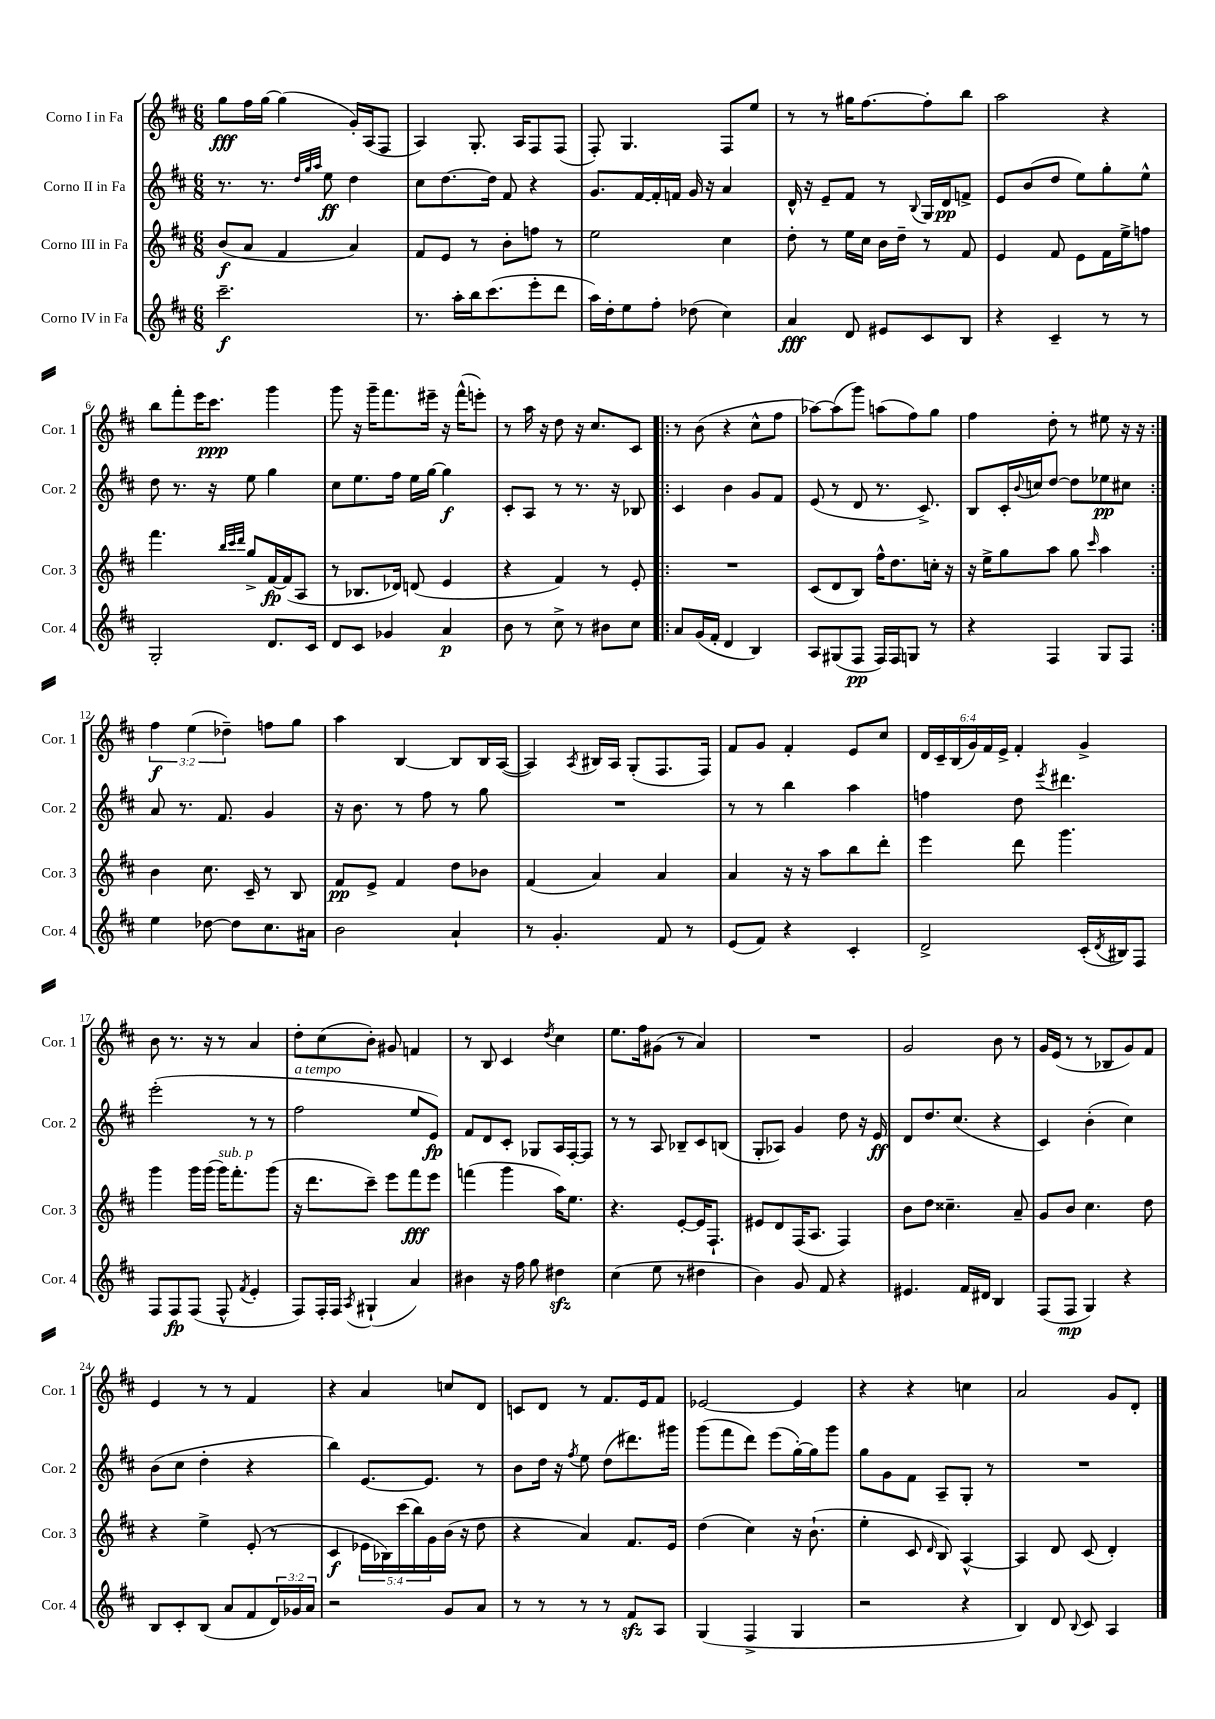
<<
\new StaffGroup <<
\new Staff = "s0" \with { instrumentName = "Corno I in Fa" shortInstrumentName = "Cor. 1" } {
    \clef treble \key d \major \numericTimeSignature \time 6/8 \override Staff.TupletNumber.text = #tuplet-number::calc-fraction-text
    g''8\fff fis''16 g''16~ g''4( g'16-.) a16( fis8 |
    a4) g8.-. a16 fis8 fis8( |
    fis8-.) g4. fis8 e''8 |
    r8 r8 gis''16 fis''8.~ fis''8-. b''8 |
    a''2 r4 |
    b''8 fis'''8-. e'''16 cis'''8.\ppp g'''4 |
    g'''8 r16 g'''16-- fis'''8. eis'''16-- r16 fis'''16-^( e'''8-.) |
    r8 a''16 r16 d''8 r16 cis''8. cis'8 |
    \repeat volta 2 { r8 b'8( r4 cis''8-^ fis''8 |
    aes''8~) aes''8( g'''8) a''8( fis''8) g''8 |
    fis''4 d''8-. r8 eis''8 r16 r16 | }
    \tuplet 3/2 { fis''4\f e''4( des''4--) } f''8 g''8 |
    a''4 b4~ b8 b16 a16~( |
    a4) \acciaccatura { a8 } bis16 a16 g8-.( fis8. fis16) |
    fis'8 g'8 fis'4-. e'8 cis''8 |
    \tuplet 6/4 { d'16 cis'16-- b16( g'16) fis'16 e'16-> } fis'4-. g'4-> |
    b'8 r8. r16 r8 a'4 |
    d''8-. cis''8( b'8-.) gis'8 f'4 |
    r8 b8 cis'4 \acciaccatura { d''8 } cis''4 |
    e''8. fis''16 gis'8( r8 a'4) |
    R2. |
    g'2 b'8 r8 |
    g'16 e'16( r8 r8 bes8 g'8) fis'8 |
    e'4 r8 r8 fis'4 |
    r4 a'4 c''8 d'8 |
    c'8 d'8 r8 fis'8. e'16 fis'8 |
    ees'2~ ees'4 |
    r4 r4 c''4 |
    a'2 g'8 d'8-. \bar "|." |
}
\new Staff = "s1" \with { instrumentName = "Corno II in Fa" shortInstrumentName = "Cor. 2" } {
    \clef treble \key d \major \numericTimeSignature \time 6/8
    r8. r8. \grace { d''32 g''32 a''32 } e''8\ff d''4 |
    cis''8 d''8.~ d''16 fis'8 r4 |
    g'8. fis'16~ fis'16-. f'16 g'16 r16 a'4 |
    d'16-^ r16 e'8-- fis'8 r8 \appoggiatura { b8 } g16 d'16\pp f'8-> |
    e'8 b'8( d''8 e''8) g''8-. e''8-^ |
    d''8 r8. r16 e''8 g''4 |
    cis''8 e''8. fis''16 e''16 g''16~ g''4\f |
    cis'8-. a8 r8 r8. r16 bes8 |
    \repeat volta 2 { cis'4 b'4 g'8 fis'8 |
    e'8( r8 d'8 r8. cis'8.->) |
    b8 cis'16-. \appoggiatura { b'8 } c''16 d''8~ d''8 ees''8\pp cis''8 | }
    a'8 r8. fis'8. g'4 |
    r16 b'8. r8 fis''8 r8 g''8 |
    R2. |
    r8 r8 b''4 a''4 |
    f''4 d''8 \acciaccatura { e'''8 } dis'''4. |
    e'''2-.( r8 r8 |
    fis''2^\markup { \italic "a tempo" } e''8 e'8\fp) |
    fis'8 d'8 cis'8-. ges8 a16 fis16~-. fis8 |
    r8 r8 a8 bes8-- cis'8 b8( |
    g8-. aes8) g'4 d''8 r16 e'16\ff |
    d'8 d''8. cis''8.( r4 |
    cis'4) b'4-.( cis''4) |
    b'8( cis''8 d''4-. r4 |
    b''4) e'8.~ e'8. r8 |
    b'8 d''16 r16 \acciaccatura { fis''8 } e''8 d''8( dis'''8.) gis'''16 |
    g'''8( fis'''8 d'''8) e'''8( g''16~-.) g''16 g'''8 |
    g''8 g'8 fis'8 a8-- g8-. r8 |
    R2. \bar "|." |
}
\new Staff = "s2" \with { instrumentName = "Corno III in Fa" shortInstrumentName = "Cor. 3" } {
    \clef treble \key d \major \numericTimeSignature \time 6/8 \override Staff.TupletNumber.text = #tuplet-number::calc-fraction-text
    b'8\f( a'8 fis'4 a'4) |
    fis'8 e'8 r8 b'8-. f''8 r8 |
    e''2 cis''4 |
    d''8-. r8 e''16 cis''16 b'16 d''16-- r8 fis'8 |
    e'4 fis'8 e'8 fis'16 e''16-> f''8 |
    fis'''4. \grace { b''32 cis'''32 d'''32 } g''8-> fis'16~\fp fis'16( a8 |
    r8 bes8. des'16) d'8( e'4 |
    r4 fis'4) r8 e'8-. |
    \repeat volta 2 { R2. |
    cis'8( d'8 b8) fis''16-^ d''8. c''16-. r16 |
    r16 e''16-> g''8 a''8 g''8 \grace { cis'''16 } a''4 | }
    b'4 cis''8. cis'16-- r8 b8 |
    fis'8\pp e'8-> fis'4 d''8 bes'8 |
    fis'4( a'4) a'4 |
    a'4 r16 r16 a''8 b''8 d'''8-. |
    e'''4 d'''8 g'''4. |
    g'''4 g'''16 g'''16( g'''16^\markup { \italic "sub. p" }) fis'''8.-. g'''8( |
    r16 d'''8. cis'''8--) e'''8 fis'''8\fff e'''8 |
    f'''4( g'''4 a''16) e''8. |
    r4. e'8~-. e'16 fis8.-! |
    eis'8 d'8 fis16( a8. fis4) |
    b'8 d''8 cisis''4.-- a'8-- |
    g'8 b'8 cis''4. d''8 |
    r4 e''4-> e'8-.( r8 |
    cis'4\f \tuplet 5/4 { ees'16 bes16) cis'''16( b''16) g'16 } b'16( r16 d''8 |
    r4 a'4) fis'8. e'16 |
    d''4( cis''4) r16 b'8.-!( |
    e''4-. cis'8 \grace { d'16 } b8) a4~-^ |
    a4 d'8 cis'8( d'4-.) \bar "|." |
}
\new Staff = "s3" \with { instrumentName = "Corno IV in Fa" shortInstrumentName = "Cor. 4" } {
    \clef treble \key d \major \numericTimeSignature \time 6/8 \override Staff.TupletNumber.text = #tuplet-number::calc-fraction-text
    cis'''2.--\f |
    r8. a''16-. b''16 cis'''8.( e'''8-. d'''8 |
    a''16) d''16-. e''8 fis''8-. des''8( cis''4) |
    a'4\fff d'8 eis'8 cis'8 b8 |
    r4 cis'4-- r8 r8 |
    g2-. d'8. cis'16 |
    d'8 cis'8 ges'4 a'4\p |
    b'8 r8 cis''8-> r8 bis'8 cis''8 |
    \repeat volta 2 { a'8 g'16( fis'16-. d'4 b4) |
    a8 gis8( fis8\pp fis16) fis16 g8 r8 |
    r4 fis4 g8 fis8 | }
    e''4 des''8~ des''8 cis''8. ais'16 |
    b'2 a'4-! |
    r8 g'4.-. fis'8 r8 |
    e'8( fis'8) r4 cis'4-. |
    d'2-> cis'16-.( \acciaccatura { d'8 } bis16) fis8 |
    fis8 fis8\fp fis8( fis8-^ \acciaccatura { fis'8 } e'4-. |
    fis8) fis16-. fis16 \acciaccatura { a8 } gis4-!( a'4) |
    bis'4 r16 fis''16 g''8 dis''4\sfz |
    cis''4( e''8 r8 dis''4 |
    b'4) g'8 fis'8 r4 |
    eis'4. fis'16 dis'16 b4 |
    fis8( fis8\mp g4) r4 |
    b8 cis'8-. b8( a'8 fis'8 \tuplet 3/2 { d'16) ges'16 a'16 } |
    r2 g'8 a'8 |
    r8 r8 r8 r8 fis'8\sfz a8 |
    g4( fis4-> g4 |
    r2 r4 |
    b4) d'8 \appoggiatura { b8 } cis'8 a4 \bar "|." |
}
>>
>>
